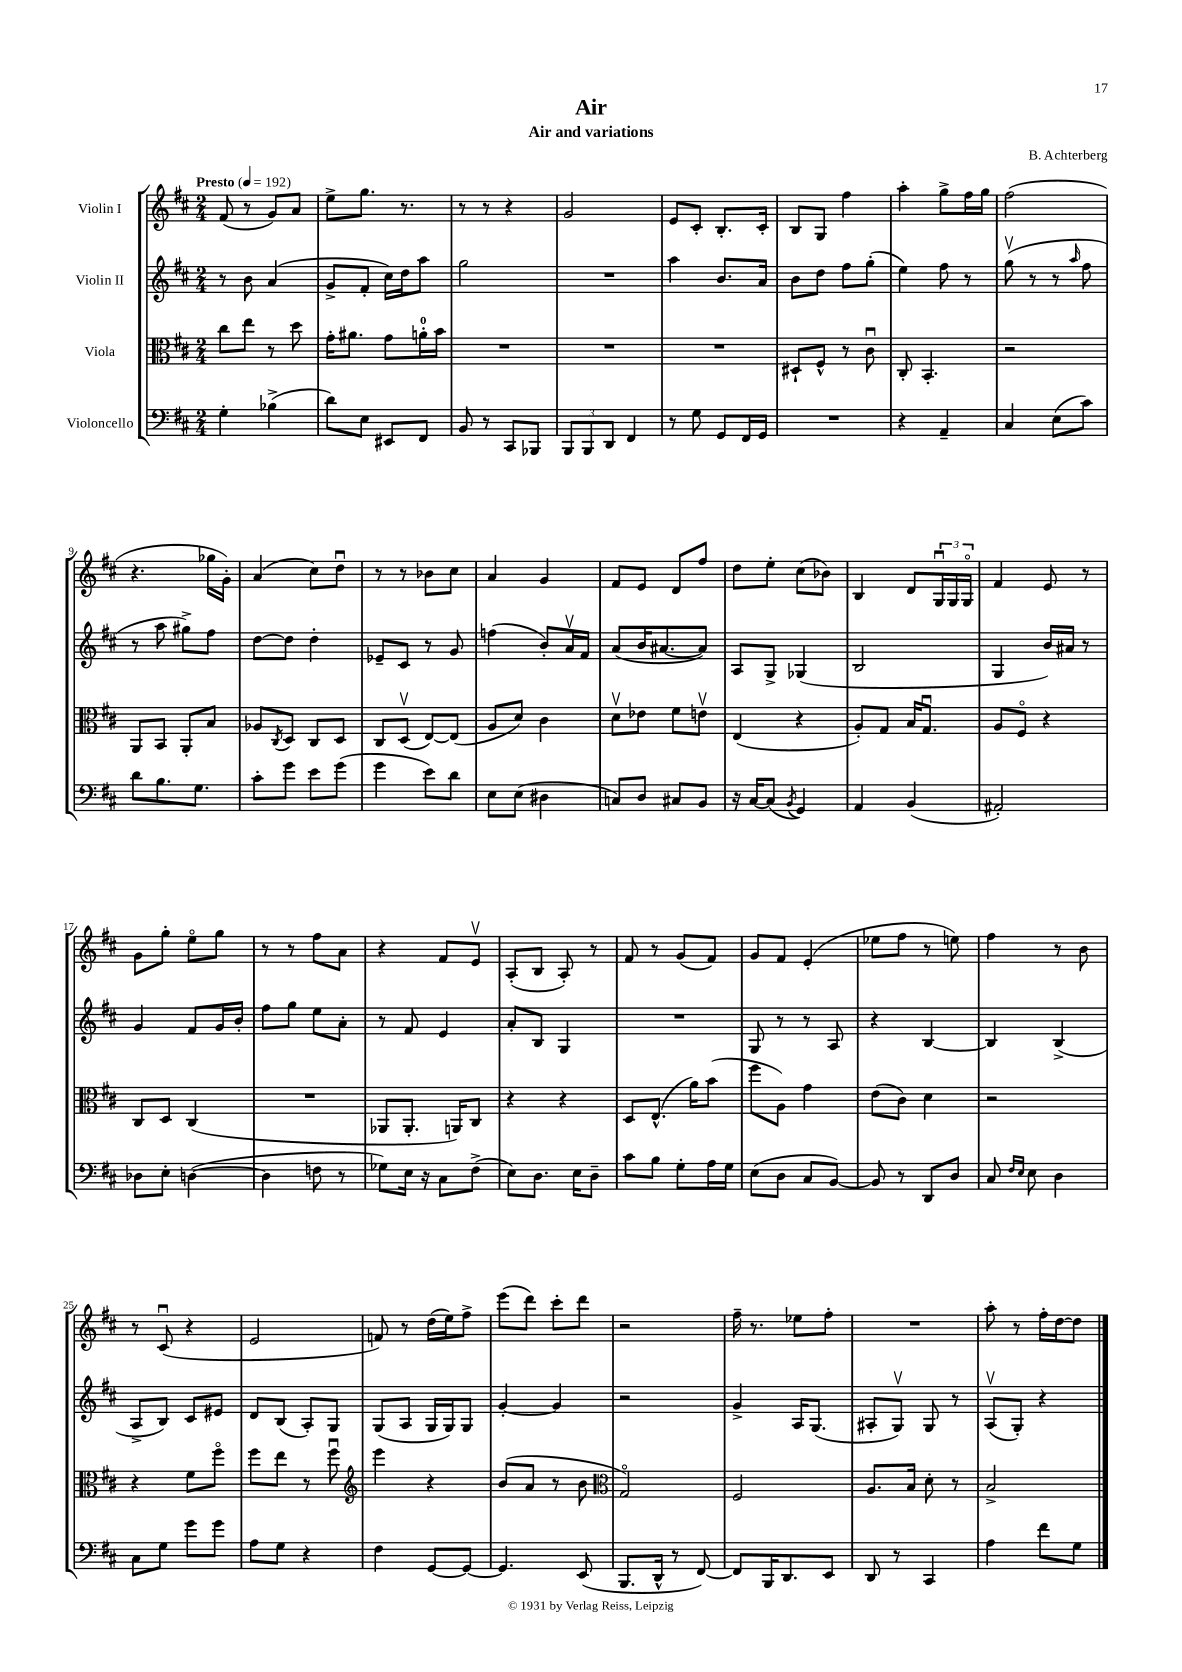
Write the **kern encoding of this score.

**kern	**kern	**kern	**kern
*part4	*part3	*part2	*part1
*staff4	*staff3	*staff2	*staff1
*I"Violoncello	*I"Viola	*I"Violin II	*I"Violin I
*clefF4	*clefC3	*clefG2	*clefG2
*k[f#c#]	*k[f#c#]	*k[f#c#]	*k[f#c#]
*M2/4	*M2/4	*M2/4	*M2/4
*MM192	*MM192	*MM192	*MM192
=1	=1	=1	=1
!	!	!	!LO:TX:a:B:t=Presto
4G'\	8cc#\L	8r	(8f#/
.	8ee\J	8b\	8r
(4B-X^\	8r	(4a/	8g/L)
.	8dd\	.	8a/J
=2	=2	=2	=2
8d\L)	16g'\KL	8g^/L	8ee^\L
.	8.a#X\J	.	.
8E\J	.	8f#'/J	8.gg\J
8EE#X/L	8g\L	16cc#\LL)	.
.	.	16dd\J	8.r
8FF#/J	16an'\L	8aa\J	.
.	16b\JJ	.	.
=3	=3	=3	=3
8BB/	2r	2gg\	8r
8r	.	.	8r
8CC#/L	.	.	4r
8BBB-X/J	.	.	.
=4	=4	=4	=4
12BBB/L	2r	2r	2g/
12BBB/	.	.	.
12DD/J	.	.	.
4FF#/	.	.	.
=5	=5	=5	=5
8r	2r	4aa\	8e/L
8G\	.	.	8c#'/J
8GG/L	.	8.b/L	8.B'/L
16FF#/L	.	.	.
16GG/JJ	.	16a/Jk	16c#'/Jk
=6	=6	=6	=6
2r	8D#X`/L	8b\L	8B/L
.	8F#^^/J	8dd\J	8G/J
.	8r	8ff#\L	4ff#\
.	8c#u\	(8gg'\J	.
=7	=7	=7	=7
4r	8C#'/	4ee\)	4aa'\
.	4.BB'/	.	.
4AA~/	.	8ff#\	8gg^\L
.	.	8r	16ff#\L
.	.	.	16gg\JJ
=8	=8	=8	=8
4C#/	2r	(8ggv\	(2ff#\
.	.	8r	.
(8E\L	.	8r	.
.	.	16qqaa/	.
8c#\J)	.	8ff#\	.
!!LO:LB:g=z
=9	=9	=9	=9
8d\L	8AA/L	8r	4.r
8.B\	8BB/J	8aa\	.
.	8AA'/L	8gg#X^\L)	.
8.G\J	.	.	.
.	8B/J	8ff#\J	16gg-X\LL
.	.	.	16g'\JJ)
=10	=10	=10	=10
8c#'\L	8A-X/L	[8dd\L	(4a/
.	8qC#/	.	.
8g\J	8D/J	8dd\J]	.
8e\L	8C#/L	4dd'\	8cc#\L)
(8g\J	8D/J	.	8ddu\J
=11	=11	=11	=11
4g\	8C#/L	8e-X~/L	8r
.	(8Dv/J	8c#/J	8r
8e\L)	[8E/L)	8r	8b-X\L
8d\J	(8E/J]	8g/	8cc#\J
=12	=12	=12	=12
8E\L	8A/L	(4ffn\	4a/
(8E\J	8d/J)	.	.
4D#X\	4c#\	8b'/L)	4g/
.	.	16av/L	.
.	.	16f#/JJ	.
=13	=13	=13	=13
8Cn/L)	8dv\L	(8a/L	8f#/L
8D/J	8e-X\J	16b/K	8e/J
.	.	[8.a#X/	.
8C#X/L	8f#\L	.	8d/L
8BB/J	8env\J	8a#/J])	8ff#/J
=14	=14	=14	=14
16r	(4E/	8A/L	8dd\L
[16C#/KL	.	.	.
(8C#/J]	.	8G^/J	8ee'\J
8qBB/	.	.	.
4GG/)	4r	(4G-X/	(8cc#\L
.	.	.	8b-X\J)
=15	=15	=15	=15
4AA/	8A'/L)	2B/	4B/
.	8G/J	.	.
(4BB/	16B/KL	.	8d/L
.	8.Gu/J	.	.
.	.	.	24Gu/L
.	.	.	24G/
.	.	.	24G/JJ
=16	=16	=16	=16
2AA#X'/)	8A/L	4G/	4f#/
.	8F#/J	.	.
.	4r	16b/LL)	8e/
.	.	16a#X/JJ	.
.	.	8r	8r
!!LO:LB:g=z
=17	=17	=17	=17
8D-X\L	8C#/L	4g/	8g\L
8E'\J	8D/J	.	8gg'\J
([4Dn\	(4C#/	8f#/L	8ee\L
.	.	16g/L	8gg\J
.	.	16b'/JJ	.
=18	=18	=18	=18
4D\]	2r	8ff#\L	8r
.	.	8gg\J	8r
8Fn\	.	8ee\L	8ff#\L
8r	.	8a'\J	8a\J
=19	=19	=19	=19
8G-X\L)	8AA-X/L	8r	4r
16E\Jk	8.AA-'/J	8f#/	.
16r	.	.	.
8C#\L	.	4e/	8f#/L
.	16AAn/KL)	.	.
(8F#^\J	8C#/J	.	8ev/J
=20	=20	=20	=20
8E\L)	4r	8a'/L	(8A'/L
8.D\J	.	8B/J	8B/J
.	4r	4G/	8A'/)
16E\KL	.	.	.
8D~\J	.	.	8r
=21	=21	=21	=21
8c#\L	8D/L	2r	8f#/
8B\J	(8.E^^/J	.	8r
8G'\L	.	.	(8g/L
.	16a\KL)	.	.
16A\L	(8b\J	.	8f#/J)
16G\JJ	.	.	.
=22	=22	=22	=22
(8E\L	8ff#\L	8G/	8g/L
8D\J	8A\J)	8r	8f#/J
8C#/L	4g\	8r	(4e'/
[8BB/J)	.	8A/	.
=23	=23	=23	=23
8BB/]	(8e\L	4r	8ee-X\L
8r	8c#\J)	.	8ff#\J
8DD/L	4d\	[4B/	8r
8D/J	.	.	8een\)
=24	=24	=24	=24
8C#/	2r	4B/]	4ff#\
16qqF#/LL	.	.	.
16qqE/JJ	.	.	.
8E\	.	.	.
4D\	.	(4B^/	8r
.	.	.	8b\
!!LO:LB:g=z
=25	=25	=25	=25
8C#\L	4r	8A^/L	8r
8G\J	.	8B/J)	(8c#u/
8g\L	8f#\L	8c#/L	4r
8g\J	8ff#\J	8e#X/J	.
=26	=26	=26	=26
8A\L	8ff#\L	8d/L	2e/
8G\J	8ee\J	(8B/J	.
4r	8r	8A'/L)	.
.	8ff#u\	8G/J	.
=27	=27	=27	=27
*	*clefG2	*	*
4F#\	4eee\	(8G/L	8fn/)
.	.	8A/J	8r
[8GG/L	4r	16G/LL	(16dd\LL
.	.	16G/J)	16ee\J)
8GG/J_	.	8G/J	8ff#^\J
=28	=28	=28	=28
4.GG/]	(8b/L	[4g'/	(8eee\L
.	8a/J	.	8ddd\J)
.	8r	4g/]	8ccc#'\L
(8EE/	8b\	.	8ddd\J
=29	=29	=29	=29
*	*clefC3	*	*
8.BBB/L	2G/)	2r	2r
16DD^^/Jk	.	.	.
8r	.	.	.
[8FF#/)	.	.	.
=30	=30	=30	=30
8FF#/L]	2F#/	4g^/	16ff#~\
.	.	.	8.r
16BBB/K	.	.	.
8.DD/	.	.	.
.	.	16A/KL	8ee-X\L
.	.	(8.G/J	.
8EE/J	.	.	8ff#'\J
=31	=31	=31	=31
8DD/	8.A/L	8A#X'/L	2r
8r	.	8Gv/J)	.
.	16B/Jk	.	.
4CC#/	8d'\	8G/	.
.	8r	8r	.
=32	=32	=32	=32
4A\	2B^/	(8Av/L	8aa'\
.	.	8G'/J)	8r
8f#\L	.	4r	16ff#'\LL
.	.	.	[16dd\J
8G\J	.	.	8dd\J]
==	==	==	==
*-	*-	*-	*-
